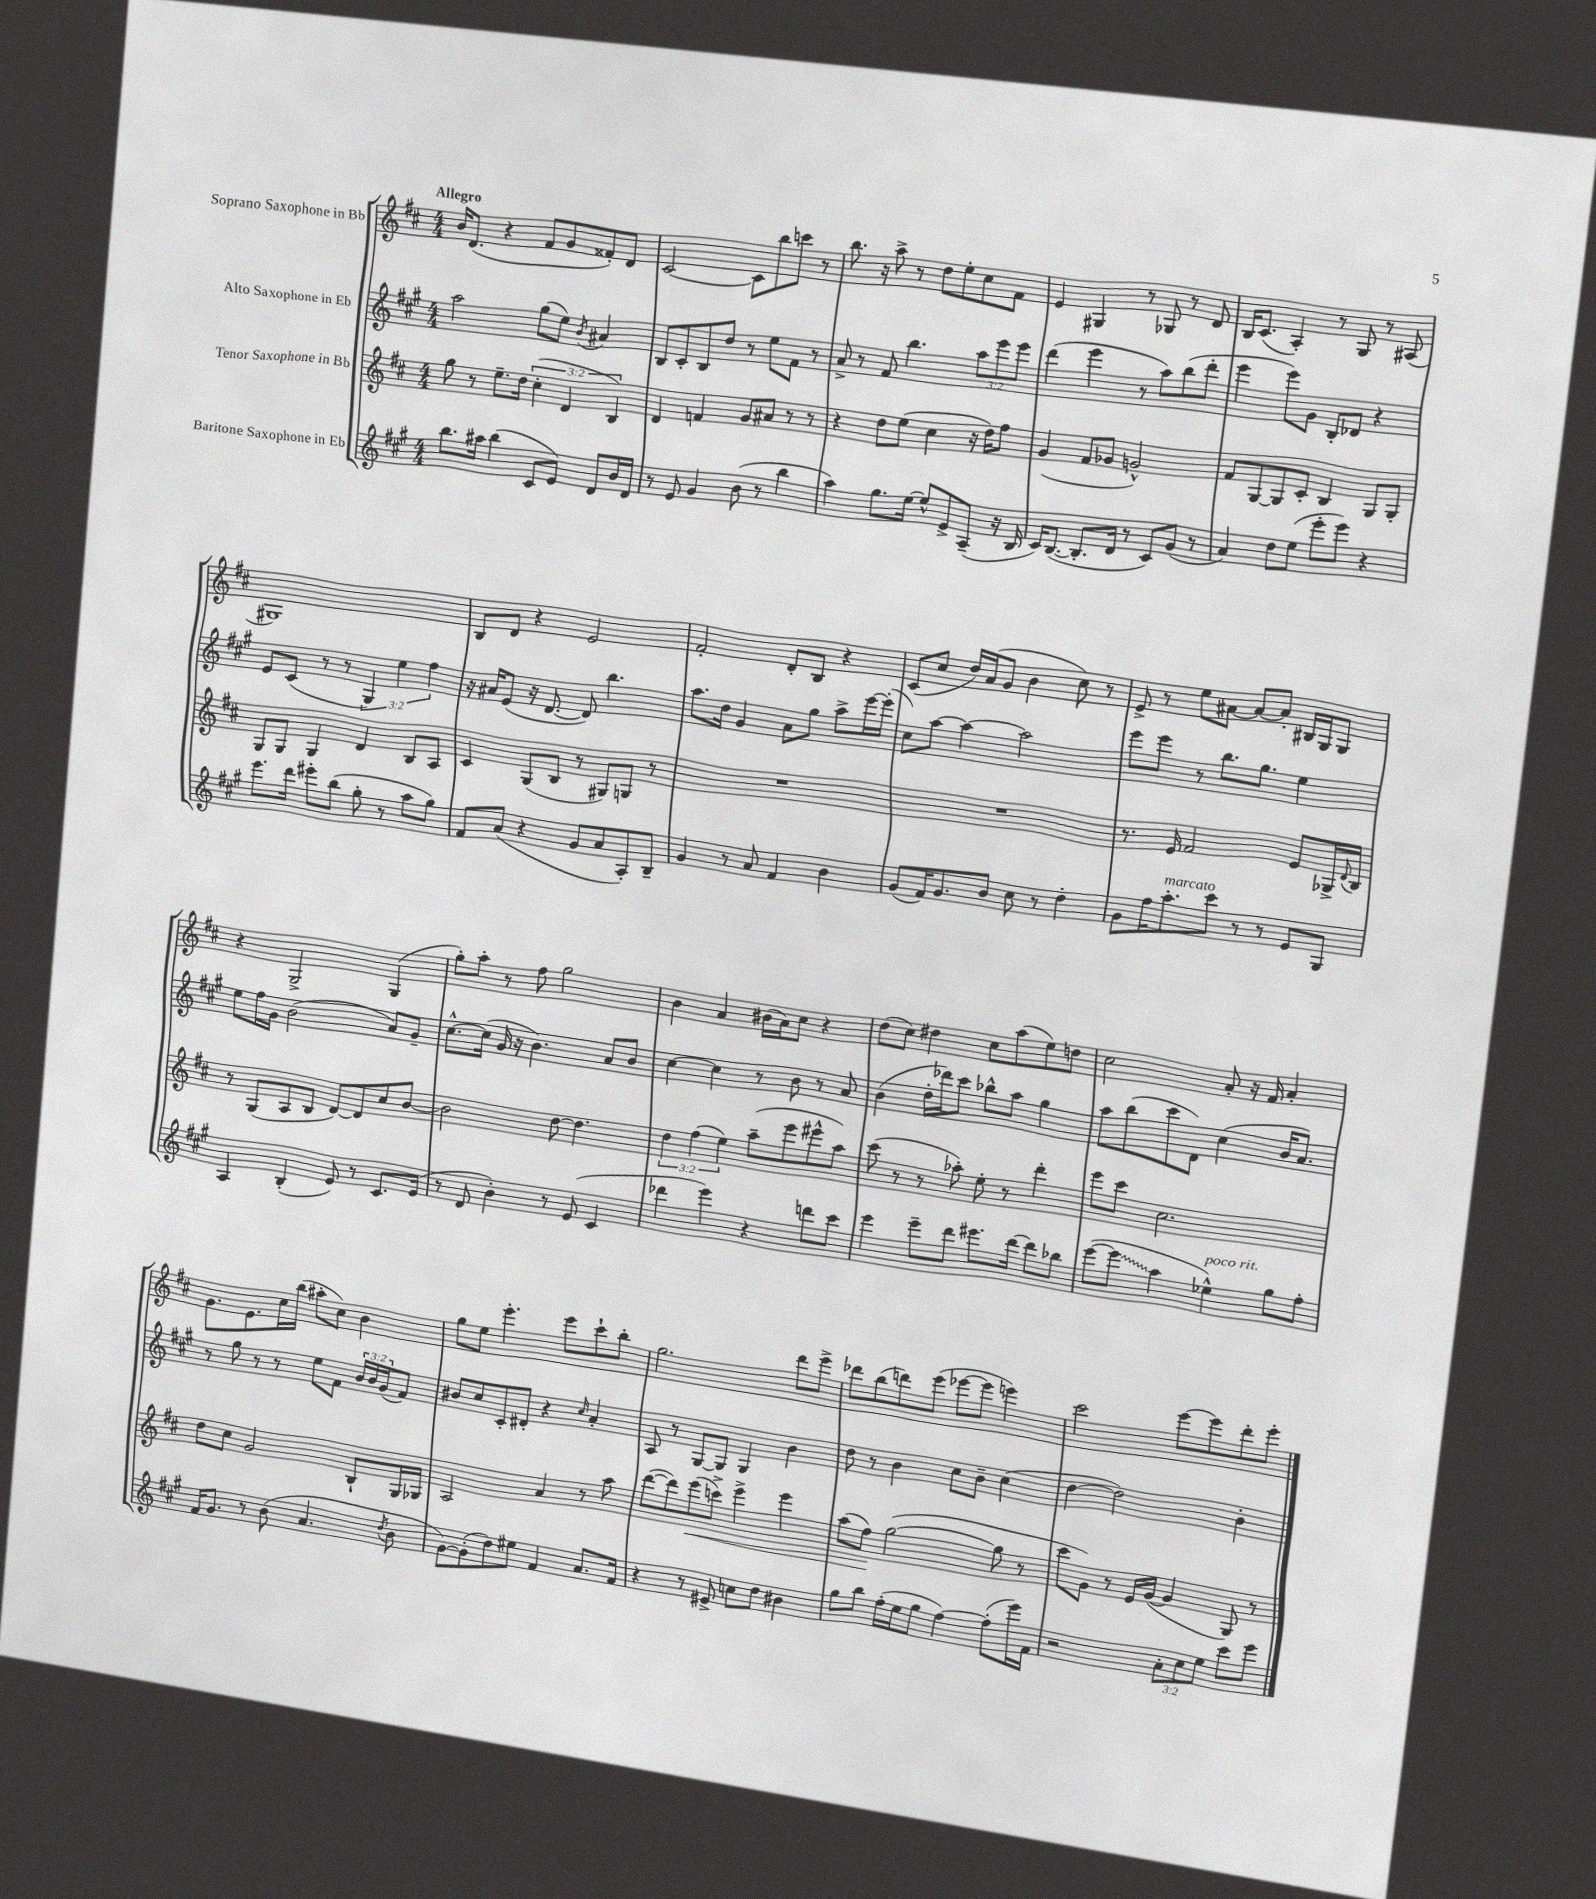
<<
\new StaffGroup <<
\new Staff = "s0" \with { instrumentName = "Soprano Saxophone in Bb" } {
    \clef treble \key d \major \numericTimeSignature \time 4/4 \tempo "Allegro"
    b'16 d'8.( r4 fis'8 g'8 fisis'8-.) d'8 |
    cis'2~ cis'8 b''8 c'''8 r8 |
    b''8. r16 a''8-> r8 d''8 e''8-. cis''8 fis'8 |
    e'4 gis4 r8 ges8 r8 d'8 |
    b16 cis'8.( a4-.) r8 g8 r8 ais8( |
    gis1) |
    b8 d'8 r4 e'2 |
    fis'2-. d'8-. b8 r4 |
    cis'8( cis''8 d''16) a'16( g'8 b'4 cis''8) r8 |
    e'8-> r8 e''8 ais'8~ ais'8~ ais'8-. bis16 g16 g8 |
    r4 g2-> g4( |
    g''8-.) a''8-. r8 fis''8 g''2 |
    b'4 a'4 bis'16( a'16) cis''8 r4 |
    d''8( cis''8) dis''4 cis''8 a''8( e''8) d''8 |
    cis''2 a'8-. r16 fis'16 a'4-. |
    g'8. e'8. cis''16 b''16( ais''8-. cis''8) b'4 |
    g''8 e''8 e'''4.-. e'''8 cis'''8-! b''8-. |
    g''2. d'''8 e'''8-> |
    des'''8 b''8( d'''8) e'''8( ees'''8~ ees'''8 e'''4) |
    cis'''2 e'''8~ e'''8 d'''8-. e'''8-. \bar "|." |
}
\new Staff = "s1" \with { instrumentName = "Alto Saxophone in Eb" } {
    \clef treble \key a \major \numericTimeSignature \time 4/4 \override Staff.TupletNumber.text = #tuplet-number::calc-fraction-text
    a''2 gis''8( e''8) \acciaccatura { b'8 } ais'4 |
    b8 cis'8-. b8 d''8 r8 e''8 fis'8 r8 |
    a'8-> r8 fis'8 b''4. \tuplet 3/2 { a''8 e'''8 e'''8 } |
    d'''4( e'''4 r8 a''8) b''8( d'''8-. |
    e'''4 e'''8) gis'8 b8-. des'8 r4 |
    e'8 cis'8( r8 r8 \tuplet 3/2 { gis4) e''4 fis''4 } |
    r16 ais'16 e'8( r16 d'8.~ d'8) b''4. |
    a''8. d''16 gis'4 a'8 gis''8 a''8-> e'''16~ e'''16-.( |
    cis''8) a''8~ a''4~ a''2 |
    e'''8 e'''8 r8 b''8. gis''8. e''4 |
    e''8 fis''16 gis'16 b'2( a'8) gis'8-- |
    cis''8.~-^ cis''16( gis'16 r16 b'4.) a'8 b'8 |
    cis''4~ cis''4 r8 b'8 r8 a'8 |
    b'4( d''16-. des'''16) cis'''8 bes''8-^ a''8 gis''4 |
    a''8 b''8( cis'''8 d'8) cis''4( b'16 a'8.) |
    r8 gis''8 r8 r8 e''8 fis'8 \tuplet 3/2 { b'16 b'16 gis'16( } fis'8) |
    bis'8 cis''8 cis'8-. dis'8-. r4 \grace { cis''16 } a'4-. |
    a8 r8 gis8~ gis8 gis4 b'4 |
    d''8 r8 b'4 cis''8 b'8-- cis''4( |
    d''4~ d''2) b'4-. \bar "|." |
}
\new Staff = "s2" \with { instrumentName = "Tenor Saxophone in Bb" } {
    \clef treble \key d \major \numericTimeSignature \time 4/4 \override Staff.TupletNumber.text = #tuplet-number::calc-fraction-text
    g''8 r8 e''8.-- d''16 \tuplet 3/2 { cis''4-.( d'4 b4) } |
    d'4 f'4 g'8 ais'8 r8 r8 |
    r4 d''8 e''8( cis''4 r16 d''16) fis''8 |
    g'4( fis'8 ges'8 g'2-^) |
    fis'8 g8~ g8 cis'8-. b4 g8 g8-. |
    g8 g8 g4 d'4 b8 a8 |
    cis'4 g8( b8 r8 gis8) g8 r8 |
    R1 |
    R1 |
    r8. e'16 fis'2 e'8 ges16-> \appoggiatura { d'8 } b16 |
    r8 g8( a8 b8 d'8~) d'8 cis''8 b'8~ |
    b'2 d''8~ d''4. |
    \tuplet 3/2 { d''4 fis''4( e''4) } a''8--( e'''8 eis'''8-^ a''8) |
    cis'''8( r8 r8 aes''8-.) e''8-. r8 d'''4-. |
    e'''8 cis'''8 cis''2. |
    d''8 cis''8 g'2 b8-! g16 ges16 |
    a2 a'4 r8 a''8 |
    d'''8~( d'''8) e'''8\<( c'''8->) e'''4-> e'''4 |
    a''8( fis''8\!) g''2~( g''8 r8 |
    cis'''8 g'8) r8 e'16 g'16~( g'4 g8) r8 \bar "|." |
}
\new Staff = "s3" \with { instrumentName = "Baritone Saxophone in Eb" } {
    \clef treble \key a \major \numericTimeSignature \time 4/4 \override Staff.TupletNumber.text = #tuplet-number::calc-fraction-text
    b''8. ais''16 b''4( cis'8 e'8) d'8 b'16 d'16 |
    r8 e'8 gis'4 b'8( r8 b''4 |
    a''4) gis''8. e''16~ e''8-^ e'8-> a8--( r16 b16 |
    cis'16) b8.~( b8.-. d'16 r8 cis'8) gis'8( r8 |
    a'4) d''8 e''8( e'''8-. e'''8) r4 |
    e'''8. d'''16 eis'''8-. b''8( gis''8-. r8 a''8 gis''8) |
    fis'8 a'8( r4 gis'8 a'8 a8-.) b8-- |
    gis'4 r8 a'8 fis'4 b'4 |
    gis'8( fis'16) gis'8. b'8 cis''8 r8 d''4-. |
    gis'8 fis''16 a''8.-.^\markup { \italic "marcato" } cis'''8 r8 r8 e'8 gis8 |
    a4 b4-.( e'8) r8 cis'8. e'16( |
    r8 d'8 b'4-.) r8 e'8( cis'4 |
    des'''4 e'''4) r4 d'''8 cis'''8 |
    e'''4 e'''8-- d'''8 eis'''8. d'''16~ d'''8 bes''8 |
    e'''8~( \once \override Glissando.style = #'zigzag e'''8\glissando a''4 ees''4-^^\markup { \italic "poco rit." }) gis''8 fis''8-. |
    fis'16 gis'8. r8 b'8( a'4. \acciaccatura { d''8 } b'8 |
    gis'8~) gis'8-.( d''8) eis''8 fis'4 a'8. fis'16 |
    r4 r8 eis'8-> c''8 d''8 bis'4 |
    gis''8 b''8 fis''16-.( e''16 gis''8 fis''4~) fis''8-.( e'''16) fis'16 |
    r2 \tuplet 3/2 { a'8-. cis''8 e''8 } cis'''8 e'''8 \bar "|." |
}
>>
>>
\layout { \context { \Score \remove "Bar_number_engraver" } }
